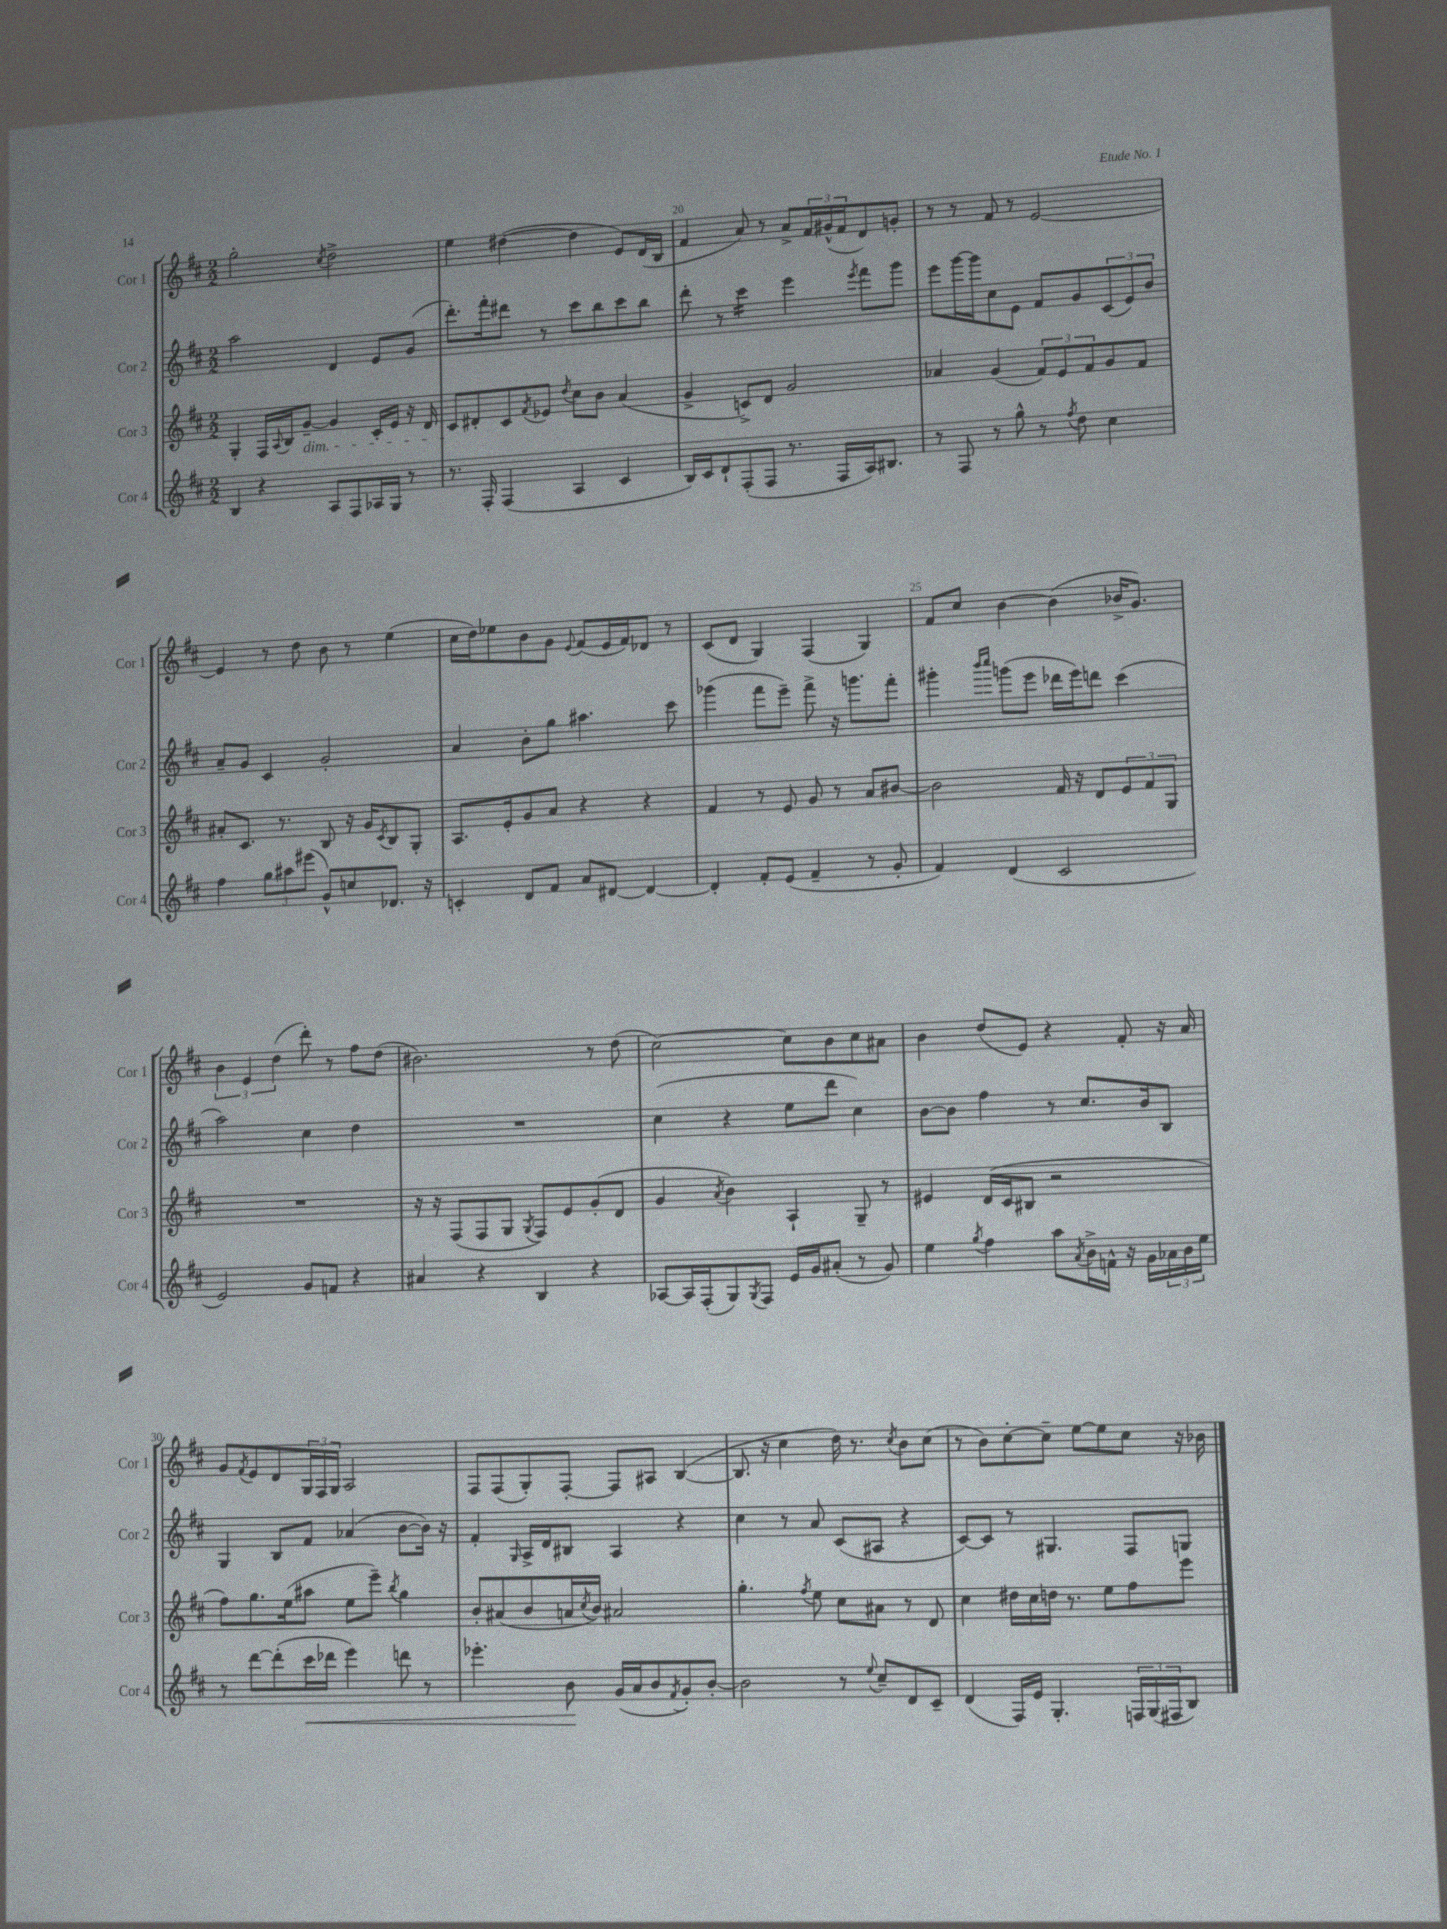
<<
\new StaffGroup <<
\new Staff = "s0" \with { instrumentName = "Cor 1" shortInstrumentName = "Cor 1" } {
    \clef treble \key d \major \numericTimeSignature \time 2/2
    g''2-. \acciaccatura { cis''8 } d''2-> |
    e''4 dis''4~( dis''4 e'8) d'16( b16 |
    fis'4 a'8) r8 a'8-> \tuplet 3/2 { fis'16 gis'16-^( fis'16 } d'8) g'8-. |
    r8 r8 fis'8 r8 e'2~ |
    e'4 r8 d''8 b'8 r8 e''4( |
    cis''16 d''16) ees''8 b'8 g'8 \appoggiatura { e'8 } fis'8( e'16 fis'16) des'8 r8 |
    cis'8( d'8 g4) fis4( g4) |
    fis'8 cis''8 b'4~ b'4( bes'16-> g'8.) |
    \tuplet 3/2 { b'4 e'4 d''4( } d'''8-.) r8 fis''8 d''8( |
    bis'2.) r8 d''8( |
    cis''2~) cis''8 b'8 cis''8 ais'8 |
    b'4 d''8( e'8) r4 fis'8-. r16 a'16 |
    g'8 \acciaccatura { fis'8 } e'8 d'8 \tuplet 3/2 { g16 fis16 g16 } a2 |
    fis8 fis8( g8-.) fis8~-. fis8 ais8 b4~( |
    b8. r16 cis''4 d''16) r8. \acciaccatura { cis''8 } b'8 cis''8( |
    r8 b'8) cis''8~-. cis''8-- e''8~ e''8 cis''8 r16 bes'16 \bar "|." |
}
\new Staff = "s1" \with { instrumentName = "Cor 2" shortInstrumentName = "Cor 2" } {
    \clef treble \key d \major \numericTimeSignature \time 2/2
    a''2 d'4 e'8 g'8( |
    d'''8.-.) fis'''16-. dis'''8 r8 cis'''8 b''8 cis'''8 b''8 |
    d'''8-. r8 cis'''4:16 e'''4 \acciaccatura { e'''8 } fis'''8 g'''8 |
    e'''8 g'''16~ g'''16 cis''8 e'8 fis'8 g'8 \tuplet 3/2 { cis'8( e'8) b'8 } |
    a'8-- g'8 cis'4 g'2-. |
    a'4 b'8-. g''8 ais''4. cis'''8 |
    ges'''4( fis'''8 e'''8--) fis'''8-> r16 g'''8. fis'''8-. |
    gis'''4-. \grace { b'''16 cis''''16 } g'''8( e'''8 des'''16 e'''16) d'''8 cis'''4( |
    a''2) cis''4 d''4 |
    R1 |
    cis''4( r4 e''8 d'''8 cis''4) |
    b'8~ b'8 fis''4 r8 cis''8. b'16 b8 |
    g4 b8 fis'8 aes'4( b'8~ b'16) r16 |
    fis'4-. \grace { g16 } a16-> d'16 bis8 a4 r4 |
    cis''4 r8 a'8 cis'8( ais8 r4 |
    cis'8~) cis'8 r8 gis4. fis8 g8 \bar "|." |
}
\new Staff = "s2" \with { instrumentName = "Cor 3" shortInstrumentName = "Cor 3" } {
    \clef treble \key d \major \numericTimeSignature \time 2/2
    g4-. fis16 \appoggiatura { a8 } b16 g'8~--\dim g'4 cis'16-. e'16 r16 d'16 |
    cis'8\! dis'8-. cis'8 \acciaccatura { fis'8 } ees'8 \acciaccatura { d''8 } cis''8 b'8 a'4( |
    g'4-> c'8->) d'8 g'2 |
    aes'4 g'4( \tuplet 3/2 { fis'8) e'8 fis'8 } g'8 fis'8 |
    ais'8-. cis'8. r8. b8 r16 g'16 \acciaccatura { cis'8 } b8 g8-. |
    a8. e'16-. g'8 a'8 r4 r4 |
    fis'4 r8 e'8 g'8 r8 a'8 bis'8~ |
    bis'2 fis'16 r16 d'8 \tuplet 3/2 { e'8 fis'8 g8 } |
    R1 |
    r16 r16 fis8( fis8 g8 \acciaccatura { g8 } fis8) e'8 g'8-.( d'8 |
    g'4 \acciaccatura { a'8 } b'4) a4-! g8-- r8 |
    eis'4 d'16( cis'16 bis8 r2 |
    fis''8) g''8. e''16( ais''8 e''8 e'''8--) \acciaccatura { b''8 } g''4 |
    b'8-. ais'8( b'8 a'16 \acciaccatura { cis''8 } b'16) ais'2 |
    g''4.-. \acciaccatura { fis''8 } e''8 cis''8 ais'8 r8 d'8 |
    cis''4 dis''16 cis''16 d''16 r8. e''8 fis''8 e'''8 \bar "|." |
}
\new Staff = "s3" \with { instrumentName = "Cor 4" shortInstrumentName = "Cor 4" } {
    \clef treble \key d \major \numericTimeSignature \time 2/2
    b4 r4 a8 fis8 aes16 g16 r8 |
    r8. fis16-. fis4( a4 cis'4 |
    b16) cis'16 d'8-! fis8-.( fis8 r8. fis16 a16) bis8. |
    r8 fis8 r8 g''8-^ r8 \acciaccatura { fis''8 } d''8 cis''4 |
    fis''4 \tuplet 3/2 { g''8 ais''8 eis'''8( } g'8-^) c''8 des'8. r16 |
    c'4-. d'8 fis'8 a'8 dis'8~ dis'4~ |
    dis'4-. fis'8-. e'8( fis'4-- r8 g'8-. |
    fis'4) d'4( cis'2 |
    e'2) g'8 f'8 r4 |
    ais'4 r4 b4 r4 |
    aes8~ aes16 fis16-.( g8) \acciaccatura { g8 } fis8 e'16 g'16 ais'8-.( r8 g'8) |
    e''4 \acciaccatura { g''8 } fis''4 a''8 \acciaccatura { a'8 } b'16-> f'16-^ r16 g'16 \tuplet 3/2 { aes'16 b'16 e''16 } |
    r8 d'''8~ d'''8-.( cis'''16\< des'''16 e'''4) d'''8 r8 |
    ees'''4.-. b'8\! g'16( a'16 b'8 \acciaccatura { fis'8 } g'8-.) b'8~-. |
    b'2 r8 \appoggiatura { e''8 } cis''8-- d'8 cis'8-- |
    d'4( fis16) e'16 g4.-. \tuplet 3/2 { f16 g16( fis16 } b8) \bar "|." |
}
>>
>>
\layout { \context { \Score currentBarNumber = #18 \override BarNumber.break-visibility = ##(#f #t #t) barNumberVisibility = #(every-nth-bar-number-visible 5) } }
